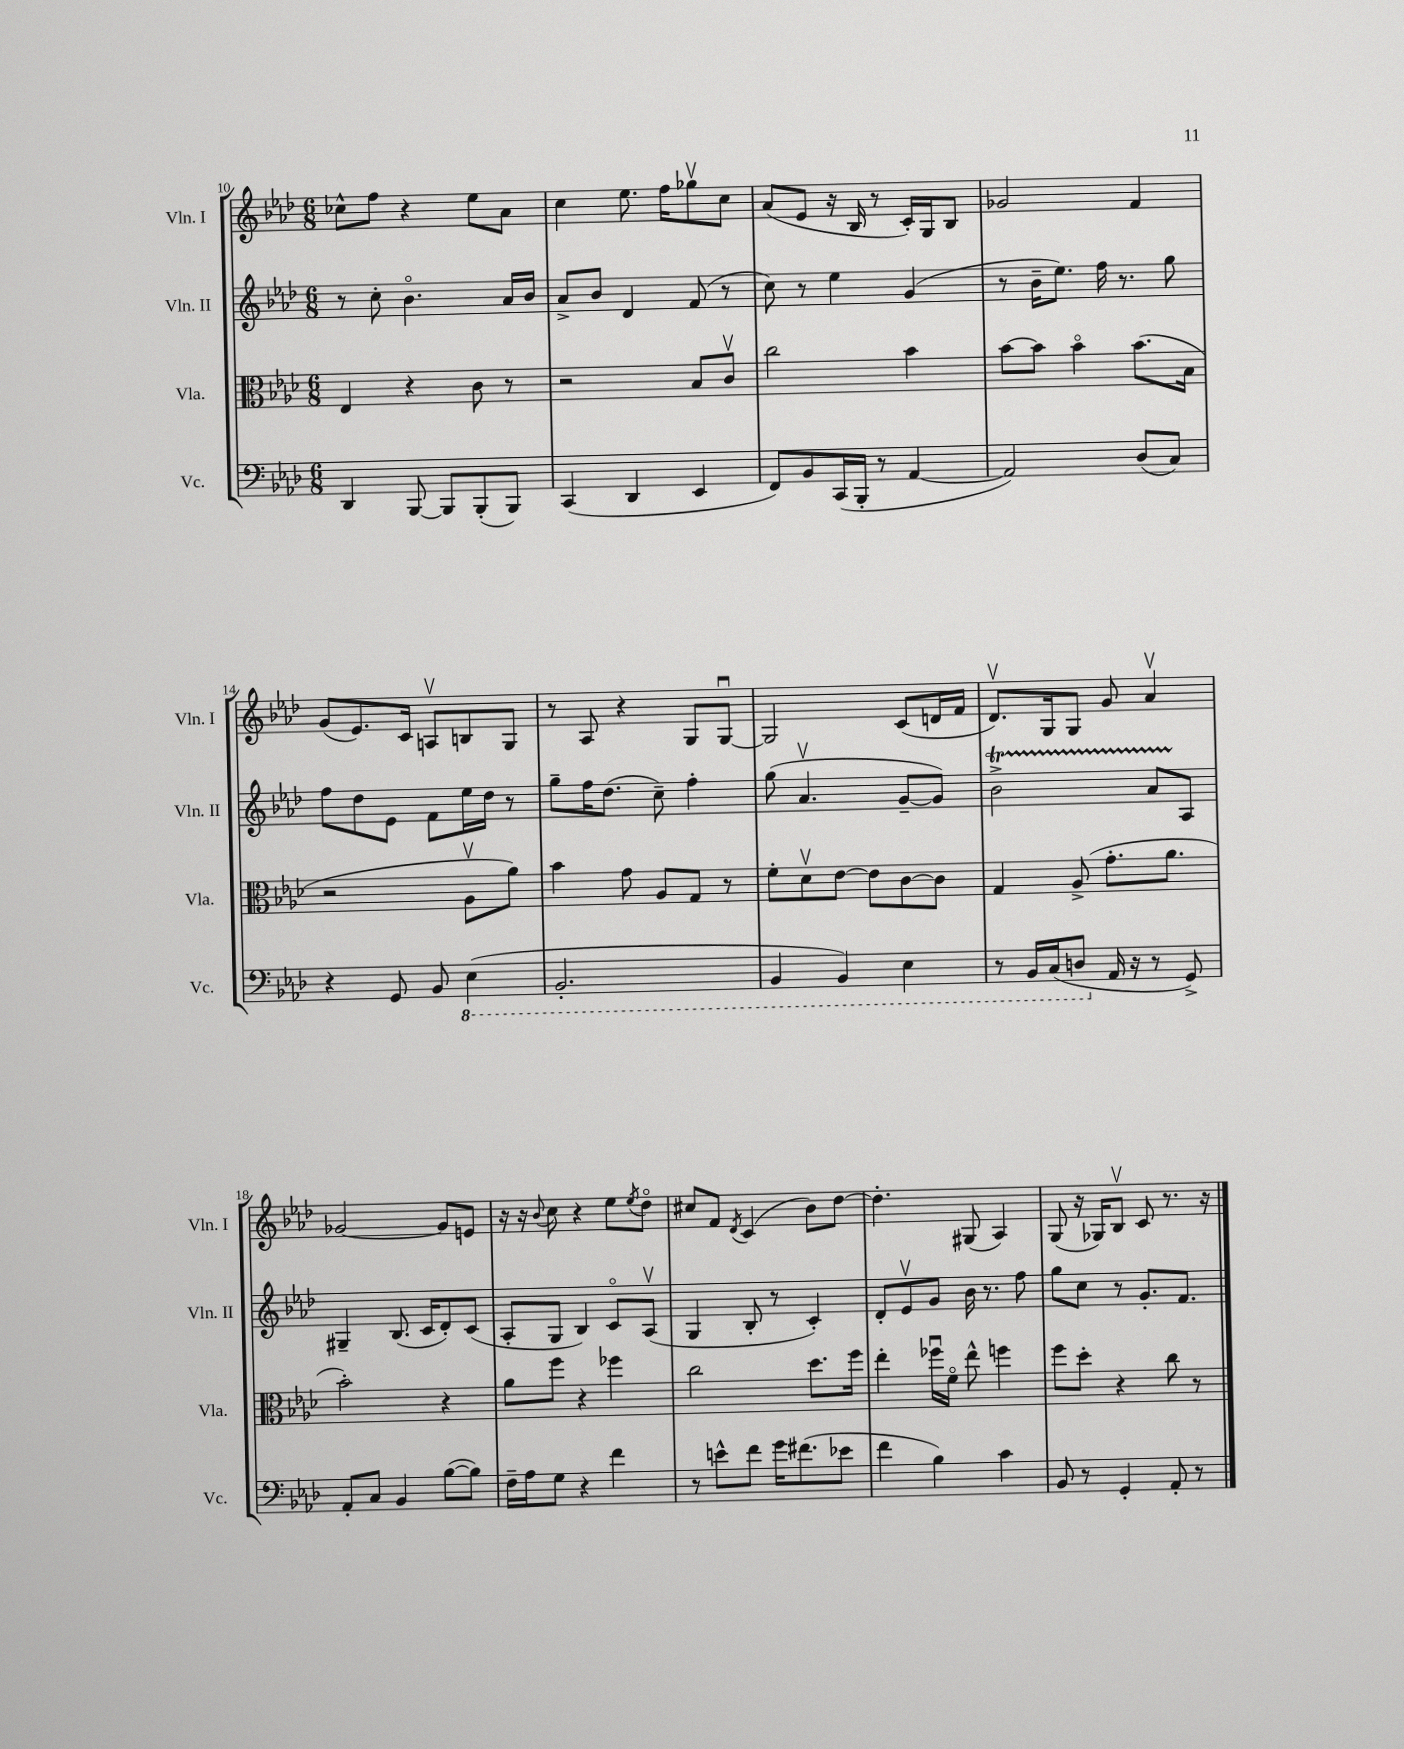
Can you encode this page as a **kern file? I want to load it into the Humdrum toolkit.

**kern	**kern	**kern	**kern
*staff4	*staff3	*staff2	*staff1
*clefF4	*clefC3	*clefG2	*clefG2
*k[b-e-a-d-]	*k[b-e-a-d-]	*k[b-e-a-d-]	*k[b-e-a-d-]
*M6/8	*M6/8	*M6/8	*M6/8
4DD-	4E-	8r	8cc-^^
.	.	8cc'	8ff
[8BBB-	4r	4.b-o	4r
8BBB-]	.	.	.
(8BBB-'	8c	.	8ee-
8BBB-)	8r	16a-	8a-
.	.	16b-	.
=	=	=	=
(4CC	2r	8a-^	4cc
.	.	8b-	.
4DD-	.	4d-	8.ee-
.	.	.	16ff
4EE-	8B-	(8f	8gg-v
.	8cv	8r	8cc
=	=	=	=
8FF)	2cc	8cc)	(8a-
8BB-	.	8r	8e-
(16CC	.	4ee-	16r
16BBB-'	.	.	16B-
8r	.	.	8r
[4AA-	4b-	(4g	16c')
.	.	.	16G
.	.	.	8B-
=	=	=	=
2AA-])	[8b-	8r	2g-
.	8b-]	16b-~	.
.	.	8.ee-)	.
.	4b-o	.	.
.	.	16ff	.
.	.	8.r	.
(8D-	(8.b-	.	4f
8C)	.	8gg	.
.	16B-	.	.
=	=	=	=
4r	2r	8ff	(8g
.	.	8dd-	8.e-)
8GG	.	8e-	.
.	.	.	16c
8BB-	.	8f	8Av
(4EE-	8A-v	16ee-	8B
.	.	16dd-	.
.	8a-)	8r	8G
=	=	=	=
2.BBB-'	4b-	8gg~	8r
.	.	16ff	8A-
.	.	(8.dd-	.
.	8g	.	4r
.	8A-	8cc~)	.
.	8G	4ff'	8G
.	8r	.	[8Gu
=	=	=	=
4BBB-	8f'	(8gg	2G]
.	8d-v	4.a-v	.
4BBB-)	[8e-	.	.
.	8e-]	.	.
4EE-	[8c	[8g~	(8c
.	8c]	8g])	16d
.	.	.	16f
=	=	=	=
8r	4G	2b-^	8.d-v)
16BBB-	.	.	.
(16CC	.	.	16G
8DD	(8A-^	.	8G
16AA-	8.g'	.	8g
16r	.	.	.
8r	.	8a-	4a-v
.	8.a-	.	.
8GG^)	.	8A-	.
=	=	=	=
8AA-'	2b-')	4G#~	[2g-
8C	.	.	.
4BB-	.	(8.B-	.
.	.	16c	.
([8B-	4r	8d-')	8g-]
8B-])	.	(8c	8e
=	=	=	=
16F~	8a-	8A-'	16r
16A-	.	.	16r
.	.	.	8qqb-
8G	8ff	8G	8cc
4r	4r	4B-)	4r
4f	4ff-	8co	8ee-
.	.	.	8qee-
.	.	(8A-v	8dd-o
=	=	=	=
8r	2cc	4G	8cc#
8e^^	.	.	8f
.	.	.	8qd-
8f	.	8B-'	(4c
16g	.	8r	.
(8.f#	.	.	.
.	8.dd-	4c')	8b-)
8e-	.	.	[8dd-
.	16ff	.	.
=	=	=	=
4f	4ee-'	8d-'	4.dd-']
.	.	8e-v	.
4B-)	16ff-u	8g	.
.	16fo	.	.
.	8ee-^^	16b-	(8G#
.	.	8.r	.
4c	4ff	.	4A-)
.	.	8ff	.
=	=	=	=
8BB-	8ff	8gg	(8G
8r	8dd-'	8cc	16r
.	.	.	16G-)
4GG'	4r	8r	8B-v
.	.	8.g'	8c
8AA-'	8cc	.	8.r
.	.	8.f	.
8r	8r	.	.
.	.	.	16r
==	==	==	==
*-	*-	*-	*-
